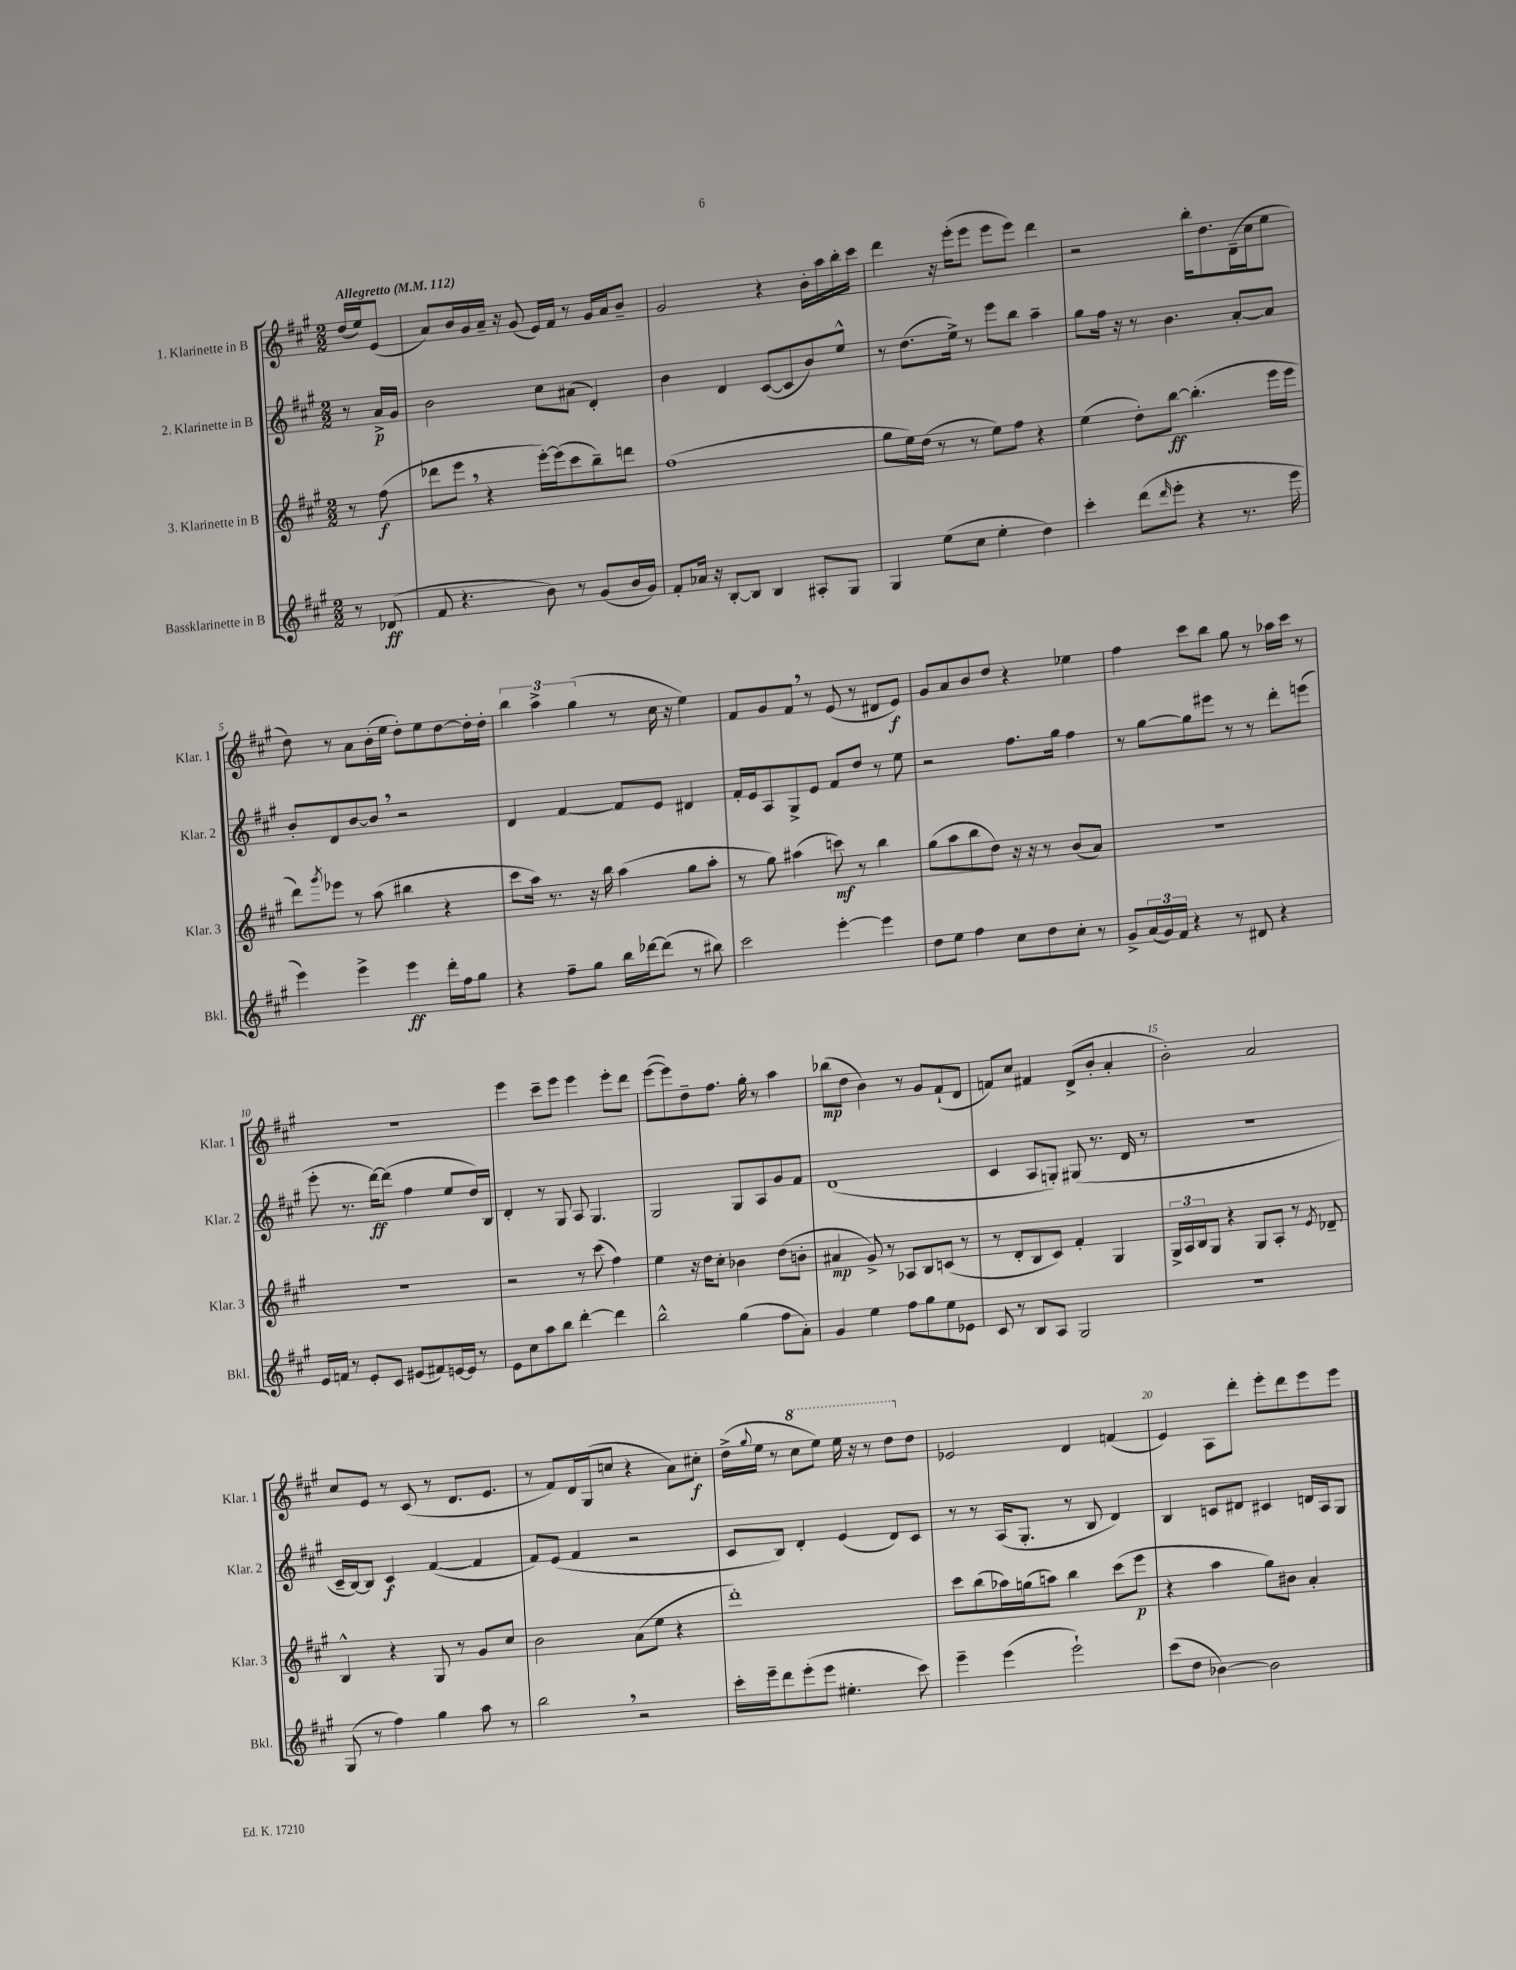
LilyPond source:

<<
\new StaffGroup <<
\new Staff = "s0" \with { instrumentName = "1. Klarinette in B" shortInstrumentName = "Klar. 1" } {
    \clef treble \key a \major \numericTimeSignature \time 2/2 \partial 4 \tempo "Allegretto" 4 = 112
    d''16( e''16) e'8( |
    a'8) b'16 gis'16 a'16-- r16 gis'8( e'16) fis'16 r8 gis'16 a'16 b'8-- |
    gis'2 r4 b'16-. a''16 b''16-. cis'''16 |
    d'''4 r16 e'''16-.( e'''8 e'''8 e'''8) d'''4 |
    r2 b''16-. d''8. d'16--( cis''16 e''8 |
    d''8) r8 a'8 b'16-.( e''16 d''8-.) e''8 d''8~ d''16-. d''16-. |
    \tuplet 3/2 { b''4 a''4-> gis''4( } r8 cis''16 r16 e''4) |
    fis'8 gis'8 fis'8 \breathe r8 e'8( r8 dis'8 e'8\f) |
    gis'8 a'8 b'8 d''8 r4 ees''4 |
    fis''4 cis'''8 b''8 gis''8 r8 aes''16 cis'''16 r8 |
    R1 |
    e'''4 cis'''8-- e'''8 e'''4 e'''8-. d'''8 |
    e'''8~( e'''8) d''8-- fis''8. gis''16-. r8 a''4 |
    bes''8\mp( d''8 b'4) r8 gis'8 fis'8-!( d'8 |
    f'8) cis''8 fis'4 d'8->( b'8-. a'4-. |
    b'2-.) a'2 |
    cis''8 e'8 r8 cis'8( r8 d'8. e'8. |
    r8 fis'8) d'16 gis16( c''8 r4 a'8) cis''8-.\f |
    d''16->( \appoggiatura { gis''8 } e''16 r8 \ottava #1 cis'''8 e'''8) e'''16 r16 r8 d'''8 \ottava #0 d''8 |
    ees'2 d'4 f'4( |
    e'4) a8 d'''8-. e'''8-. d'''8 e'''8 e'''8 \bar "|." |
}
\new Staff = "s1" \with { instrumentName = "2. Klarinette in B" shortInstrumentName = "Klar. 2" } {
    \clef treble \key a \major \numericTimeSignature \time 2/2 \partial 4
    r8 a'16->\p gis'16 |
    b'2 cis''8 ais'8( d'4-.) |
    b'4 d'4 cis'8~( cis'8 b'8) e''8-^ |
    r8 d''8.( e''16->) r8 e'''8 b''8 a''4-- |
    gis''8 fis''16 r16 r8 b'4. a'8~-. a'8 |
    b'8-. d'8 b'8~ b'8 \breathe r2 |
    d'4 fis'4~ fis'8 e'8 dis'4 |
    fis'16-. e'16 a8 gis8-> e'8 fis'8 d''8 r8 e''8 |
    r2 fis''8. gis''16 fis''4 |
    r8 gis''8~ gis''8 eis'''8 r8 r8 d'''8-. e'''8( |
    e'''8-. r8. d'''16~\ff) d'''8( fis''4 e''8 d''16) b16 |
    d'4-. r8 gis8 a8 gis4. |
    gis2 gis8 a8 gis'8 fis'8 |
    d'1( |
    cis'4 a8 g8-.) gis8( r8. d'16 r8 |
    R1 |
    cis'16-- b16~) b8 cis'4\f fis'4~( fis'4 |
    fis'8) e'8( fis'4 r2 |
    cis'8 b8) d'4-. e'4( d'8) cis'8 |
    r8 r8 a16( gis8.-. r8 b8 d'4) |
    b4 c'8 dis'8 cis'4 d'16 a16 gis8 \bar "|." |
}
\new Staff = "s2" \with { instrumentName = "3. Klarinette in B" shortInstrumentName = "Klar. 3" } {
    \clef treble \key a \major \numericTimeSignature \time 2/2 \partial 4
    r8 fis''8\f( |
    des'''8 e'''8 \breathe r4 e'''16~-.) e'''16( cis'''8 b''8--) d'''8 |
    fis''1( |
    gis''8 e''16) d''16( r8 r8 e''8) fis''8 r4 |
    e''4( d''8-.) b''8~\ff b''4.-.( e'''16 e'''16 |
    d'''8) \acciaccatura { gis'''8 } ees'''8 r8 a''8( bis''4 r4 |
    cis'''8 a''16) r8. r16 b''16 a''4( gis''8 a''8-. |
    r8 gis''8) ais''4( c'''8\mf) r8 b''4 |
    gis''8( a''8 b''8 d''8) r16 r16 r8 b'8( a'8) |
    R1 |
    R1 |
    r2 r8 cis'''8( fis''4) |
    e''4 r16 d''16 cis''8-. bes'4 d''8( b'8-. |
    ais'4\mp gis'8->) r8 aes8 b8 c'8( r8 |
    r8 d'8-. b8 cis'8) fis'4-. gis4 |
    \tuplet 3/2 { gis16-> a16 b16 } gis8 r4 gis8 a8-. r8 \acciaccatura { e'8 } des'8-- |
    b4-^ r4 gis8 r8 gis'8 cis''8 |
    b'2 a'8( e''8 r4 |
    d'''1-.) |
    cis'''8 b''8( aes''16) g''16( a''8) b''4 cis'''8( e'''8\p |
    r4 a''4 gis''8) bis'8 a'4-. \bar "|." |
}
\new Staff = "s3" \with { instrumentName = "Bassklarinette in B" shortInstrumentName = "Bkl." } {
    \clef treble \key a \major \numericTimeSignature \time 2/2 \partial 4
    r8 des'8\ff( |
    fis'8 r4. b'8) r8 gis'8( b'16 gis'16) |
    fis'8-. aes'16 r16 b8~-. b8 b4 ais8-. gis8 |
    gis4 e''8( cis''8 e''4-. d''4) |
    cis'''4-. d'''8( \grace { d'''16 } e'''8-. r4 r8. e'''16 |
    e'''4) e'''4-> e'''4\ff d'''16-. fis''16 gis''8 |
    r4 fis''8-- gis''8 b''16 des'''16~ des'''8( r8 bis''8) |
    cis'''2 e'''4~-. e'''4 |
    d''8 e''8 fis''4 cis''8 d''8 cis''8-. r8 |
    gis'8-> \tuplet 3/2 { a'16( gis'16) fis'16 } r4 r8 dis'8 r4 |
    e'16 f'16 r8 e'8-. cis'8 eis'8( fis'8) e'16~ e'16 r8 |
    e'8 cis''8 a''8 b''8 d'''4~-. d'''4 |
    b''2-^ gis''4( fis''8 a'8-.) |
    gis'4 e''4 fis''8 gis''8 e''8 ees'8 |
    cis'8 r8 b8 a8 gis2 |
    R1 |
    gis8( r8 fis''4) gis''4 a''8 r8 |
    b''2 \breathe r2 |
    cis'''16-. e'''16-- d'''8 e'''8-.( e'''8 eis''4.-. cis'''8) |
    e'''4-- e'''4( e'''2-!) |
    cis'''8( d''8 bes'4~) bes'2 \bar "|." |
}
>>
>>
\layout { \context { \Score \override BarNumber.break-visibility = ##(#f #t #t) barNumberVisibility = #(every-nth-bar-number-visible 5) } }
